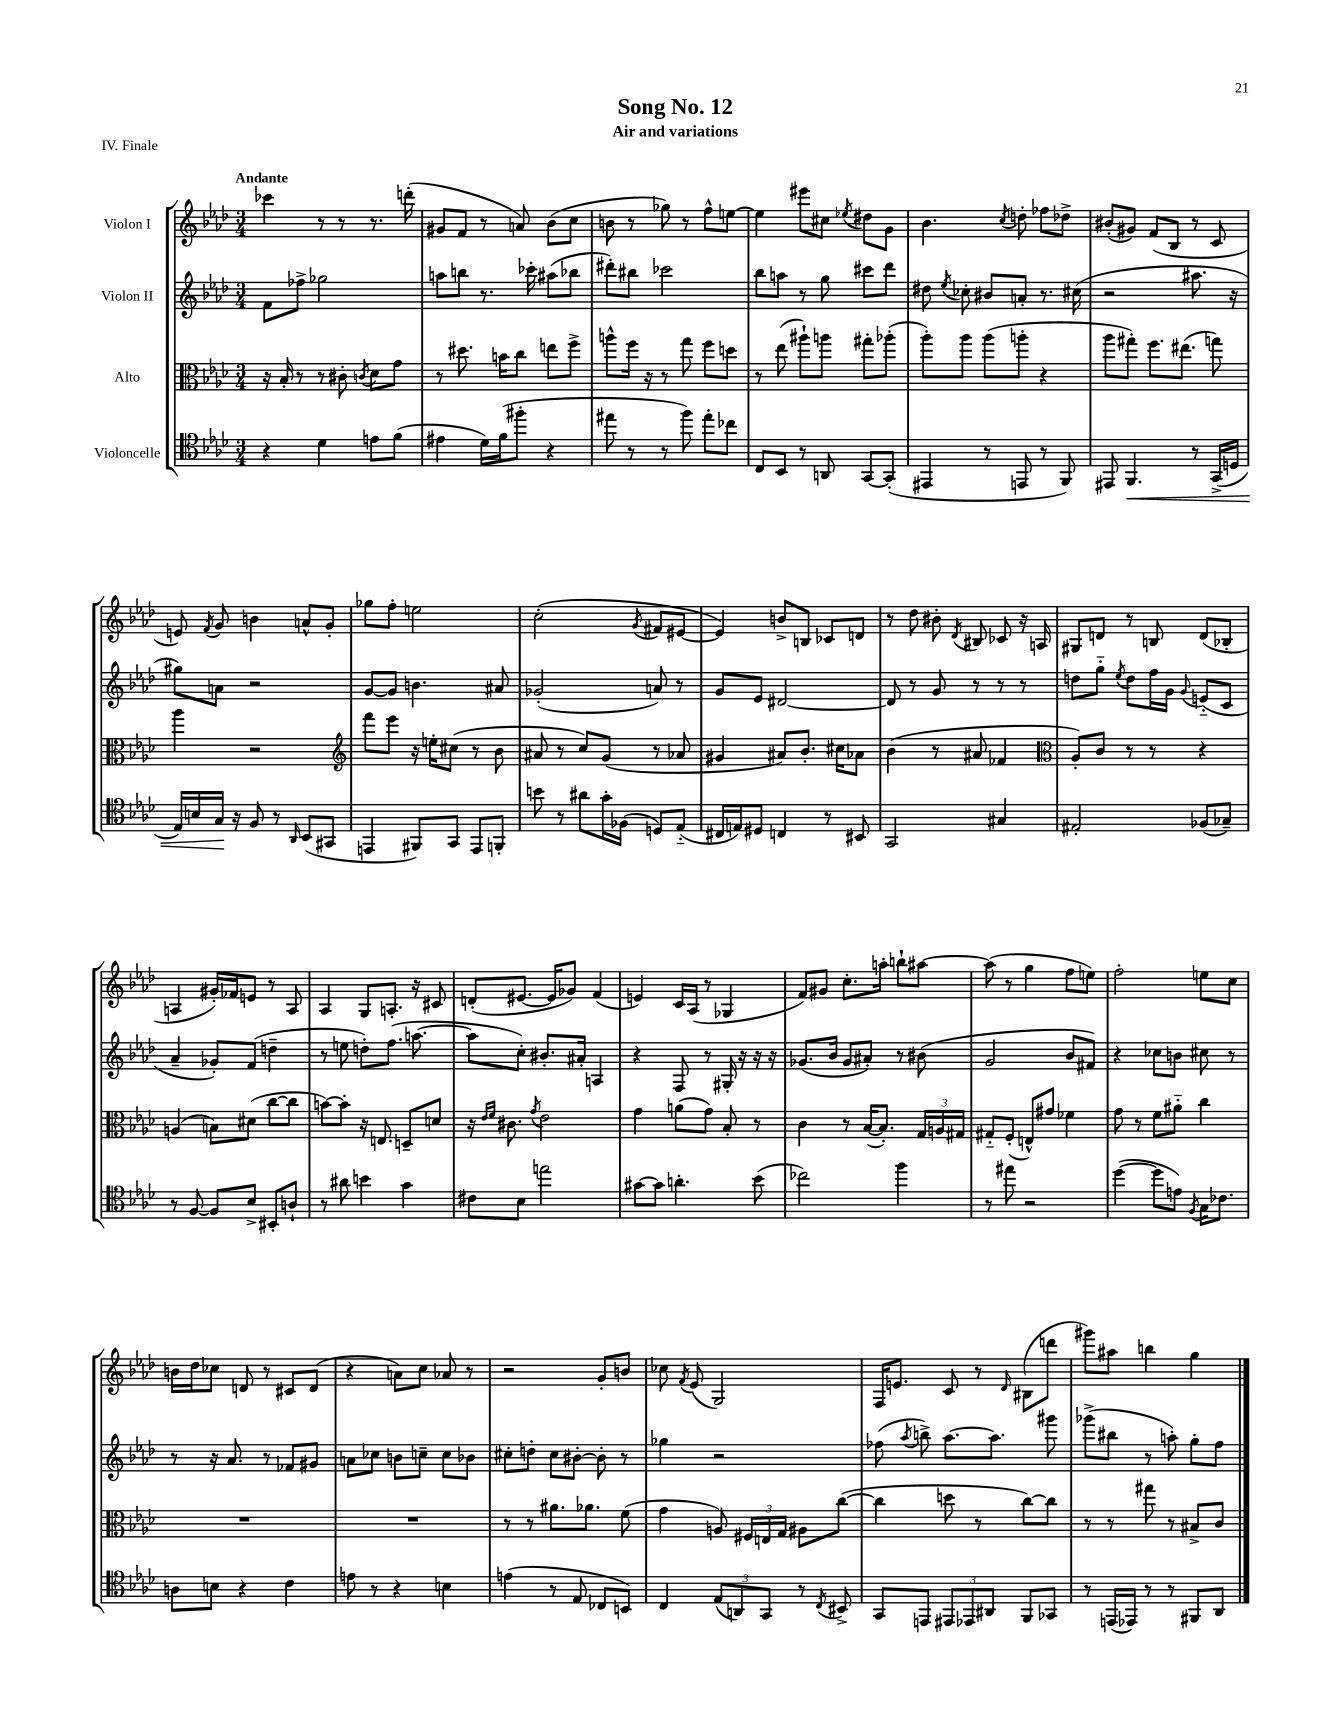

**kern	**kern	**kern	**kern
*staff4	*staff3	*staff2	*staff1
*clefC4	*clefC3	*clefG2	*clefG2
*k[b-e-a-d-]	*k[b-e-a-d-]	*k[b-e-a-d-]	*k[b-e-a-d-]
*M3/4	*M3/4	*M3/4	*M3/4
4r	16r	8f\L	4ccc-\
.	16B-'/	.	.
.	8r	8ff-^\J	.
4d-\	8r	2gg-\	8r
.	8c#'\	.	8r
.	8qc/	.	.
8e\L	8d-\L	.	8.r
(8f\J	8g\J	.	.
.	.	.	(16ddd'\
=	=	=	=
4e#\	8r	8aa\L	8g#/L
.	8.dd#\	8bb\J	8f/J
16d-\LL)	.	8.r	8r
(16f\J	16b\LK	.	.
8ff#'\J	8cc\J	.	8a/)
.	.	16ccc-'\	.
4r	8ee\L	(8aa#\L	(8b-\L
.	8ff^\J	8bb-\J	8cc\J
=	=	=	=
8ee#\	8aa^^\L	8ddd#'\L)	8b\
8r	16ff\Jk	8bb#\J	8r
.	16r	.	.
8r	8r	2ccc-\	8gg-\)
8ff\)	8gg\	.	8r
8ee#'\L	8ff\L	.	8ff^^\L
8cc-\J	8dd\J	.	[8ee\J
=	=	=	=
8C/L	8r	8bb-\L	4ee\]
8BB-/J	(8ee-\	8aa\J	.
8r	8aa#`\L)	8r	8eee#\L
8AA/	8aa\J	8gg\	8cc#\J
.	.	.	8qee-/
[8GG/L	8gg#'\L	8ccc#\L	8dd#\L
(8GG'/]J	(8aa-'\J	8ddd-\J	8g\J
=	=	=	=
4EE#/	8aa-'\L)	8dd#\	4.b-\
.	.	8qee-/	.
.	8aa-\J	8cc-'\	.
8r	(8aa-\L	8b#/L	.
.	.	.	8qcc/
8EE/	8aa'\J	8a'/J	8dd'\
8r	4r	8.r	8ff-\L
8FF/)	.	.	8dd-^\J
.	.	(16cc#\	.
=	=	=	=
8EE#/	8aa-\L	2r	(8b#'/L
4.FF/	8gg#'\J)	.	8g#/J)
.	8.ff\L	.	(8f/L
.	.	.	8B-/J
.	(8.ee#\J	.	.
8r	.	8.aa#\	8r
(16GG^/LL	8gg\)	.	8c/
16D/JJ	.	16r	.
=	=	=	=
16E-/LL)	4aa-\	8gg#\L)	8e/)
16B/	.	.	.
.	.	.	8qf/
16G/JJ	.	8a\J	8g/
16r	.	.	.
8F/	2r	2r	4b\
8r	.	.	.
16qqAA-/	.	.	.
(8BB-/L	.	.	8a^^/L
8GG#/J	.	.	8g'/J
=	=	=	=
*	*clefG2	*	*
4EE/	8fff\L	[8g/L	8gg-\L
.	8eee-\J	8g/]J	8ff'\J
8FF#/L)	16r	4.b\	2ee\
.	16ee'\LK	.	.
8GG/J	(8cc#\J	.	.
8EE/L	8r	.	.
8FF'/J	8b-\	8a#/	.
=	=	=	=
8b\	8a#/	(2g-'/	(2cc'\
8r	8r	.	.
8a#\L	8cc/L)	.	.
16g'\L	(8g/J	.	.
(16F-\JJ	.	.	.
.	.	.	8qg/
8D/L)	8r	8a/)	8f#/L
(8E-'~/J	8a-/	8r	[8e#/J
=	=	=	=
16C#/LL	4g#/	8g/L	4e#/])
16E/J)	.	.	.
8D#/J	.	8e-/J	.
4C/	8a#/L)	[2d#/	8b^/L
.	8.b-'/J	.	8B/J
8r	.	.	8c-/L
.	16cc#\LK	.	.
8BB#/	8a-\J	.	8d/J
=	=	=	=
2GG/	(4b-\	8d#/]	8r
.	.	8r	8dd-\
.	8r	8g/	8b#'\
.	.	.	8qd-/
.	8a#/	8r	8B#/
4G#/	4f-/	8r	8c-/
.	.	8r	16r
.	.	.	16A/
=	=	=	=
*	*clefC3	*	*
2E#'/	8A-'/L)	8dd\L	8G#/L
.	8c/J	8gg'~\J	8d/J
.	.	8qee-/	.
.	8r	8dd\L	8r
.	8r	16ff\L	8B/
.	.	16g\JJ	.
.	.	8qqg/	.
(8F-/L	4r	(8e'~/L	(8d/L
8G-~/J)	.	8c/J	8B-'/J
=	=	=	=
8r	(4A/	4a-~/	4A/
[8F/	.	.	.
8F/]L	8B\L)	8g-'/L)	16g#'/LL)
.	.	.	16f-/J
8B-^/J	(8d#\J	(8f/J	8e/J
8BB#'/L	[8cc\L	4dd~\	8r
8A`/J	8cc\]J	.	8A/
=	=	=	=
8r	[8b\L)	8r	4A-/
8a#\	8b'\]J	8ee\	.
4b\	16r	8dd'\L)	8G/L
.	8.E/	.	.
.	.	(8.ff\J	8.A'/J
4g\	8D~/L	.	.
.	.	[8.aa\	16r
.	8d/J	.	8c#/
=	=	=	=
8c#\L	16r	8aa\]L	(8d'/L
.	16qqe-/LL	.	.
.	16qqf/JJ	.	.
.	8.c#\	.	.
8B-\J	.	8cc'\J)	[8.e#/J
.	8qg/	.	.
2ee\	2e-\	8.b#'/L	.
.	.	.	16e#/]LK
.	.	.	8g-/J)
.	.	16a#'/Jk	.
.	.	4A/	(4f/
=	=	=	=
[8g#\L	4g\	4r	4e/)
8g#\]J	.	.	.
4.a'\	(8a\L	8F/	16c/LL
.	.	.	(16A-/JJ
.	8g\J)	8r	8r
.	8B-'/	16G#'/	4G-/
.	.	16r	.
(8b-\	8r	16r	.
.	.	16r	.
=	=	=	=
2cc-\)	4c\	(8.g-/L	8f/L)
.	.	.	8g#/J
.	.	16b-/Jk	.
.	8r	8g-/L	8.cc'\L
.	([16B-/LK	8a#'/J)	.
.	8.B-'/]J)	.	16aa'\Jk
4ff\	.	8r	8bb`\L
.	24G/LL	(8b#\	[8aa#\J
.	24A/	.	.
.	24G#/JJ	.	.
=	=	=	=
8r	8G#'~/L	2g/	(8aa#\]
8ee#\	(8F'/J	.	8r
2r	8E^^/L)	.	4gg\
.	8g#/J	.	.
.	4f-\	8b-/L	8ff\L
.	.	8f#/J)	8ee\J)
=	=	=	=
([4dd-\	8g\	4r	2ff'\
.	8r	.	.
8dd-\]L	8f\L	8cc-\L	.
8e\J)	8a#'~\J	8b\J	.
8qF/	.	.	.
16G\LK	4cc\	8cc#\	8ee\L
8.c-\J	.	.	.
.	.	8r	8cc\J
=	=	=	=
8A\L	2.r	8r	16b\LL
.	.	.	16dd-\J
8B\J	.	16r	8cc-\J
.	.	8.a-/	.
4r	.	.	8d/
.	.	8r	8r
4c\	.	8f-/L	8c#/L
.	.	8g#/J	(8d/J
=	=	=	=
8e\	2.r	8a\L	4r
8r	.	8cc-\J	.
4r	.	8b\L	8a\L)
.	.	8cc~\J	8cc\J
4B\	.	8cc\L	8a-/
.	.	8b-\J	8r
=	=	=	=
(4e\	8r	8cc#'\L	2r
.	8r	8dd'\J	.
8r	8.a#\L	8cc#\L	.
8E-/	.	[8b#'\J	.
.	8.a-\J	.	.
8C-/L	.	8b#'\]	8g'/L
8BB/J)	(8f\	8r	8b/J
=	=	=	=
4C/	4g\	4gg-\	8cc-\
.	.	.	8qf/
.	.	.	(8e-/
(12E-/L	8A/)	2r	2G/)
12AA/)	.	.	.
.	24F#/LL	.	.
12GG/J	24E/	.	.
.	24G/JJ	.	.
8r	8A#\L	.	.
8qC/	.	.	.
8BB#^/	([8cc\J	.	.
=	=	=	=
8GG/L	4cc\]	(8ff-\	16F/LK
.	.	.	8.e/J
.	.	8qaa-/	.
8EE/J	.	8bb^\)	.
12EE#/L	8dd\	[8.aa-\L	8c/
12EE-/	.	.	.
.	8r	.	8r
12AA#/J	.	.	.
.	.	8.aa-\]J	.
.	.	.	16qqd-/
8FF/L	[8cc\L)	.	(8B#\L
8GG-/J	8cc\]J	8ggg#\	8ddd\J
=	=	=	=
8r	8r	(8ggg-^\L	8ggg#\L)
(16EE/LL	8r	8bb#\J	8aa#\J
16EE-/JJ)	.	.	.
8r	8gg#\	8r	4bb\
8r	8r	8aa'\)	.
8FF#/L	8B#^/L	8gg'\L	4gg\
8AA-/J	8c/J	8ff\J	.
==	==	==	==
*-	*-	*-	*-
